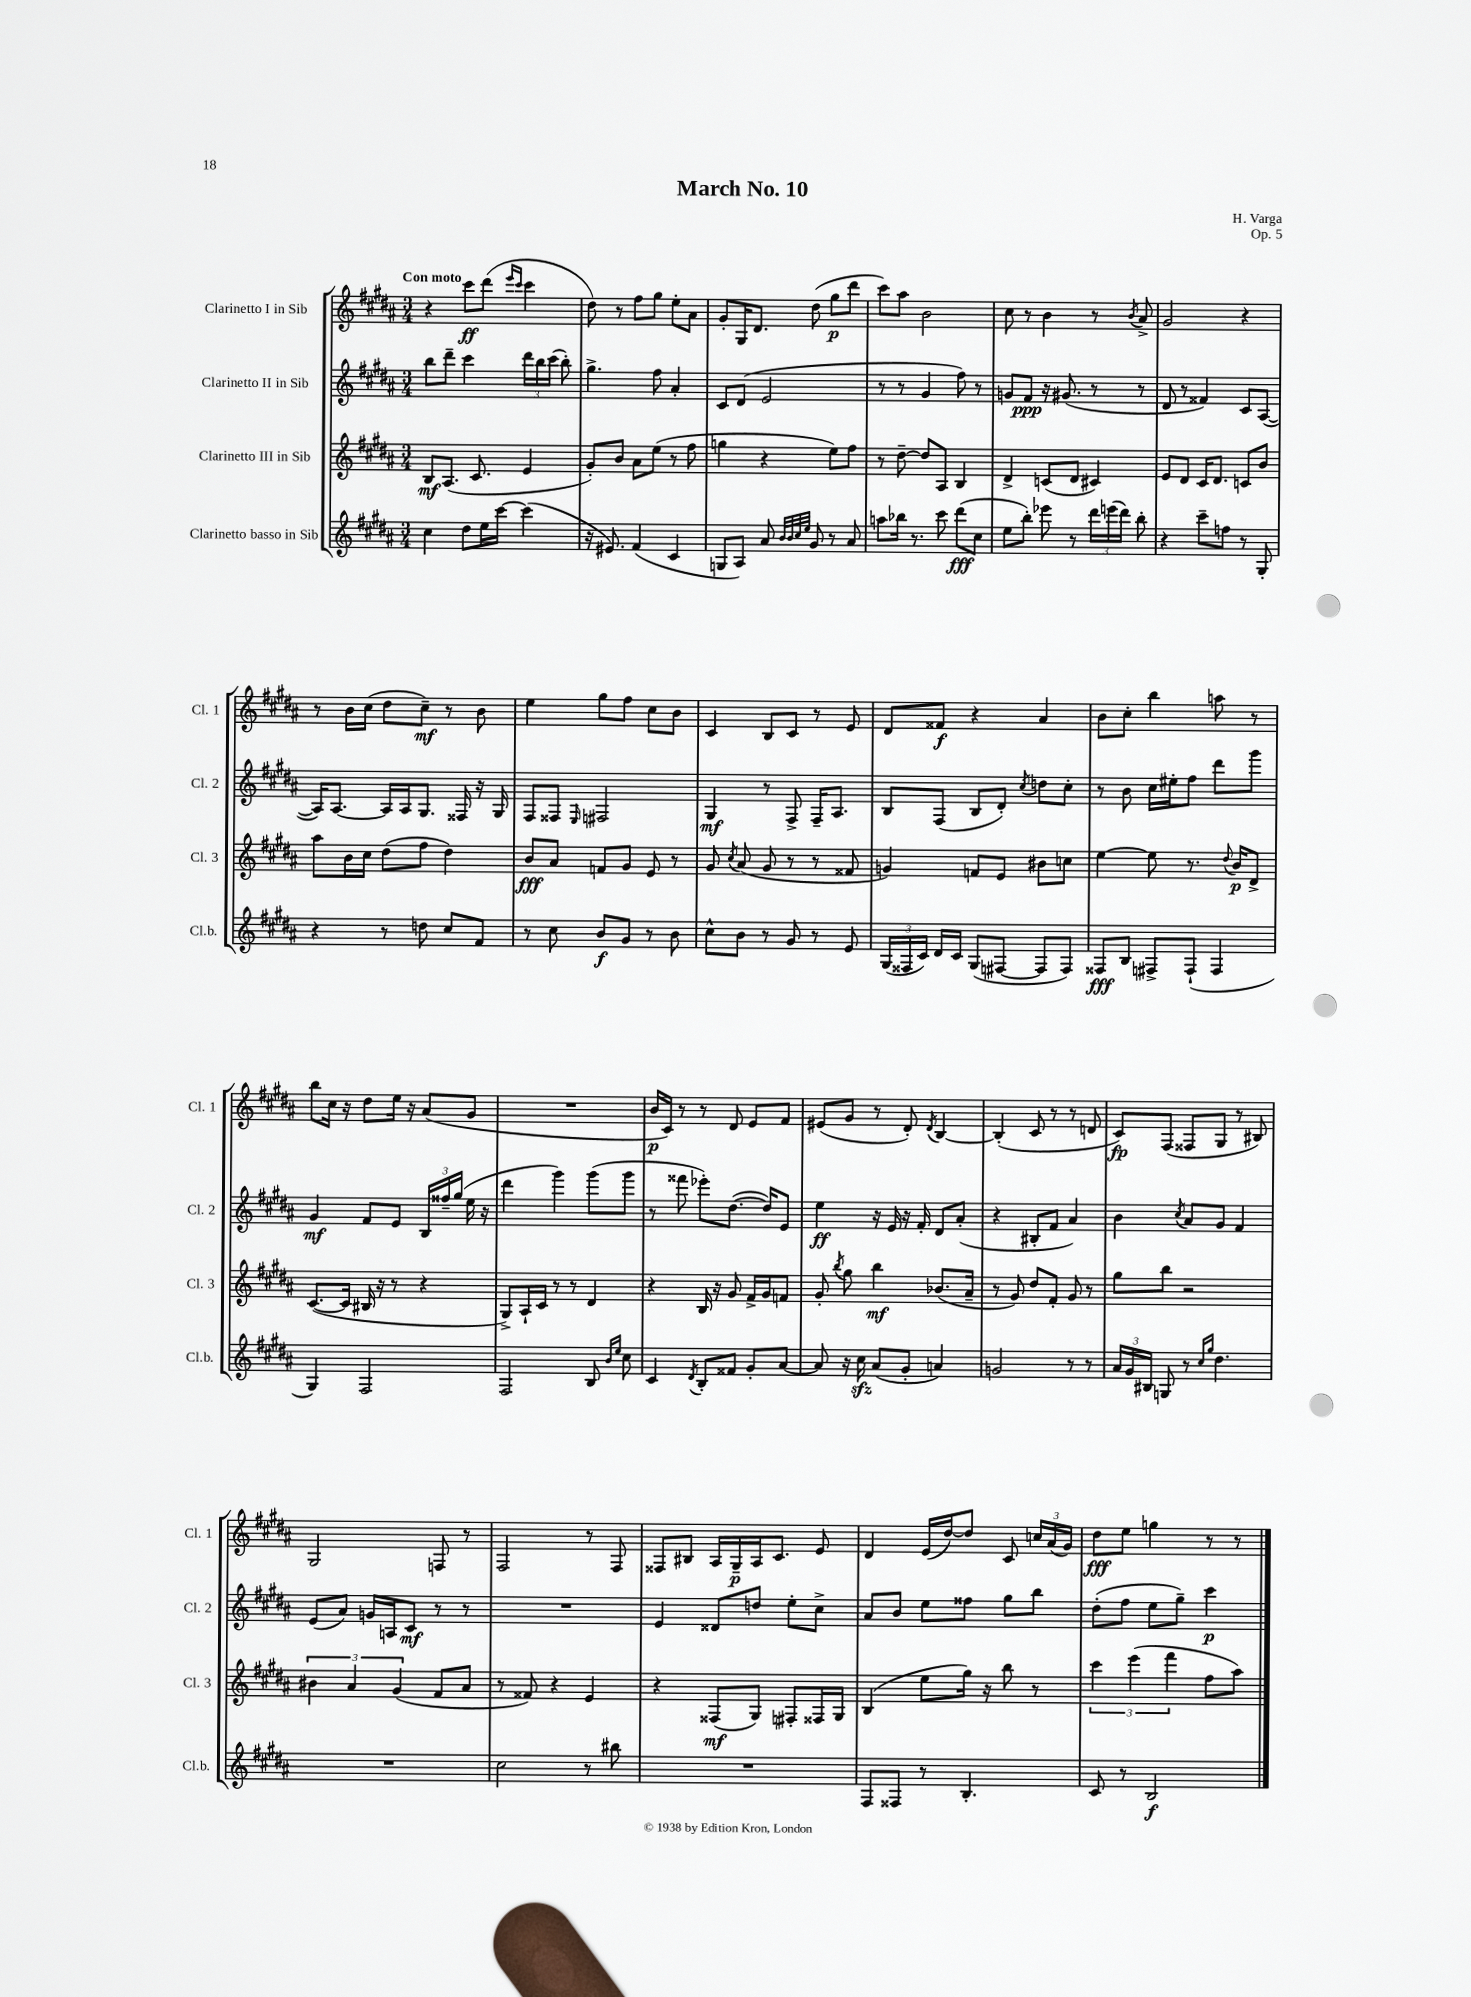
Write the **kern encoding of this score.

**kern	**kern	**kern	**kern
*staff4	*staff3	*staff2	*staff1
*clefG2	*clefG2	*clefG2	*clefG2
*k[f#c#g#d#a#]	*k[f#c#g#d#a#]	*k[f#c#g#d#a#]	*k[f#c#g#d#a#]
*M3/4	*M3/4	*M3/4	*M3/4
4cc#	8B	8bb	4r
.	(8.A#	8ddd#~	.
8dd#	.	4ccc#	8ccc#
.	8.c#	.	.
16ee	.	.	(8ddd#
[16ccc#	.	.	.
.	.	.	16qqeee
.	.	.	16qqccc#
(4ccc#]	4e	24ddd#	4ccc#
.	.	24bb	.
.	.	(24ccc#	.
.	.	8bb')	.
=	=	=	=
16r	8g#')	4.gg#^	8dd#)
8.e#)	.	.	.
.	8b	.	8r
(4f#	8a#	.	8ff#
.	(8ee	8ff#	8gg#
4c#	8r	4a#'	8ee'
.	8ff#	.	8a#
=	=	=	=
8G	4gg	8c#	8g#'
8A#)	.	(8d#	16G#
.	.	.	8.d#
8a#	4r	2e	.
32qqb	.	.	.
32qqb	.	.	.
32qqcc#	.	.	.
32qqee	.	.	.
8g#	.	.	(8dd#
8r	8ee)	.	8gg#
8a#	8ff#	.	8ddd#
=	=	=	=
8aa	8r	8r	8ccc#)
16bb-	[8dd#~	8r	8aa#
8.r	.	.	.
.	8dd#]	4g#	2b
8ccc#	8A#	.	.
(8ddd#	4B	8ff#)	.
8cc#	.	8r	.
=	=	=	=
8ee	4d#^	8g	8cc#
8bb')	.	8f#	8r
8eee-	(8c	16r	4b
.	.	(8.g#	.
8r	8d#	.	.
24ddd#	4c#)	8r	8r
(24eee	.	.	.
24ddd#)	.	.	.
.	.	.	8qb
8bb'	.	8r	8a#^
=	=	=	=
4r	8e	8d#	2g#
.	8d#	8r	.
8ccc#~	16c#	4f##)	.
.	8.d#	.	.
8ff	.	.	.
8r	8c	8c#	4r
8G#'	8b	([8A#	.
=	=	=	=
4r	8aa#	16A#])	8r
.	.	[8.A#	.
.	16b	.	16b
.	16cc#	.	(16cc#
8r	(8dd#	16A#]	8dd#
.	.	16A#	.
8dd	8ff#	8.G#	8cc#~)
8cc#	4dd#)	.	8r
.	.	16F##	.
8f#	.	16r	8b
.	.	16G#	.
=	=	=	=
8r	8b	8F#	4ee
8cc#	8a#	8F##	.
.	.	16qqE	.
8b	8f	2F#	8gg#
8g#	8g#	.	8ff#
8r	8e	.	8cc#
8b	8r	.	8b
=	=	=	=
8cc#^^	8g#	4G#	4c#
.	8qcc#	.	.
8b	(8a#	.	.
8r	8g#	8r	8B
8g#	8r	8F#^	8c#
8r	8r	16F#~	8r
.	.	8.A#	.
8e	8f##	.	8e
=	=	=	=
(24G#	4g)	8B	8d#
24F##	.	.	.
24c#)	.	.	.
16d#	.	(8F#	8f##
16c#	.	.	.
(8G#	8f	8B	4r
[8F#	8e	8d#')	.
.	.	8qcc#	.
8F#]	8b#	8dd	4a#
8F#)	8cc	8cc#'	.
=	=	=	=
8F##	[4ee	8r	8b
8B	.	8b	8cc#'
8F#^	8ee]	16cc#	4bb
.	.	16ee#'	.
(8F#`	8.r	8ff#	.
4F#	.	8ddd#	8aa
.	8qqdd#	.	.
.	16b	.	.
.	8d#^	8ggg#	8r
=	=	=	=
4G#)	([8.c#	4g#	8bb
.	.	.	16cc#
.	16c#]	.	16r
2F#	16B#	8f#	8dd#
.	16r	.	.
.	8r	8e	16ee
.	.	.	16r
.	4r	24B	(8a#
.	.	24ff##~	.
.	.	(24gg#	.
.	.	16ee	8g#
.	.	16r	.
=	=	=	=
2F#	8G#^)	4ddd#	2.r
.	16A#`	.	.
.	16c#	.	.
.	8r	4ggg#)	.
.	8r	.	.
8B	4d#	(8ggg#	.
16qqb	.	.	.
16qqee	.	.	.
8cc#	.	8ggg#	.
=	=	=	=
4c#	4r	8r	16b
.	.	.	16c#)
.	.	8fff##	8r
8qd#	.	.	.
8B'	16B	8eee-')	8r
.	16r	.	.
8f##	8g#	([8.dd#	8d#
8g#'	16f#^	.	8e
.	16g#	16dd#])	.
[8a#	8f	8e	8f#
=	=	=	=
8a#]	8g#'	4ee	(8e#
.	8qbb	.	.
16r	8gg#	.	8g#
16cc#	.	.	.
(8a#	4bb	16r	8r
.	.	16e	.
8g#'	.	16r	8d#')
.	.	16f#'	.
.	.	.	8qd#
4a)	(8.b-	8d#	[4B
.	.	(8a#'	.
.	16a#~	.	.
=	=	=	=
2g	8r	4r	(4B']
.	8g#)	.	.
.	8dd#	8B#'	8c#
.	8f#'	8f#	8r
8r	8g#	4a#)	8r
8r	8r	.	8d
=	=	=	=
24a#	8gg#	4b	8c#)
24g#	.	.	.
24B#	.	.	.
8G	8bb	.	(8F#
.	.	8qcc#	.
8r	2r	8a#	8F##
16qqcc#	.	.	.
16qqgg#	.	.	.
4.dd#	.	8g#	8G#
.	.	4f#	8r
.	.	.	8B#)
=	=	=	=
2.r	6b#	(8e	2G#
.	.	8a#)	.
.	6a#	.	.
.	.	16g	.
.	.	16A	.
.	(6g#	.	.
.	.	8c#	.
.	8f#	8r	8F
.	8a#	8r	8r
=	=	=	=
2cc#	8r	2.r	2F#
.	8f##)	.	.
.	4r	.	.
8r	4e	.	8r
8bb#	.	.	8F#
=	=	=	=
2.r	4r	4e	8F##
.	.	.	8B#
.	(8F##	8d##	16A#
.	.	.	16G#~
.	8G#)	8dd	16A#
.	.	.	8.c#
.	8F#'	8ee'	.
.	16F##	8cc#^	8e
.	16G#	.	.
=	=	=	=
8F#	(4B	8a#	4d#
8F##	.	8b	.
8r	8ee	8ee	(16e
.	.	.	[16dd#)
4.B'	16gg#)	8ff##	8dd#]
.	16r	.	.
.	8bb	8gg#	8c#
.	8r	8bb	24cc
.	.	.	(24a#
.	.	.	24g#)
=	=	=	=
8c#	6ccc#	(8dd#'	8dd#
8r	.	8ff#	8ee
.	(6eee	.	.
2B	.	8ee	4gg
.	6fff#	.	.
.	.	8gg#~)	.
.	8ff#	4ccc#	8r
.	8aa#)	.	8r
==	==	==	==
*-	*-	*-	*-
